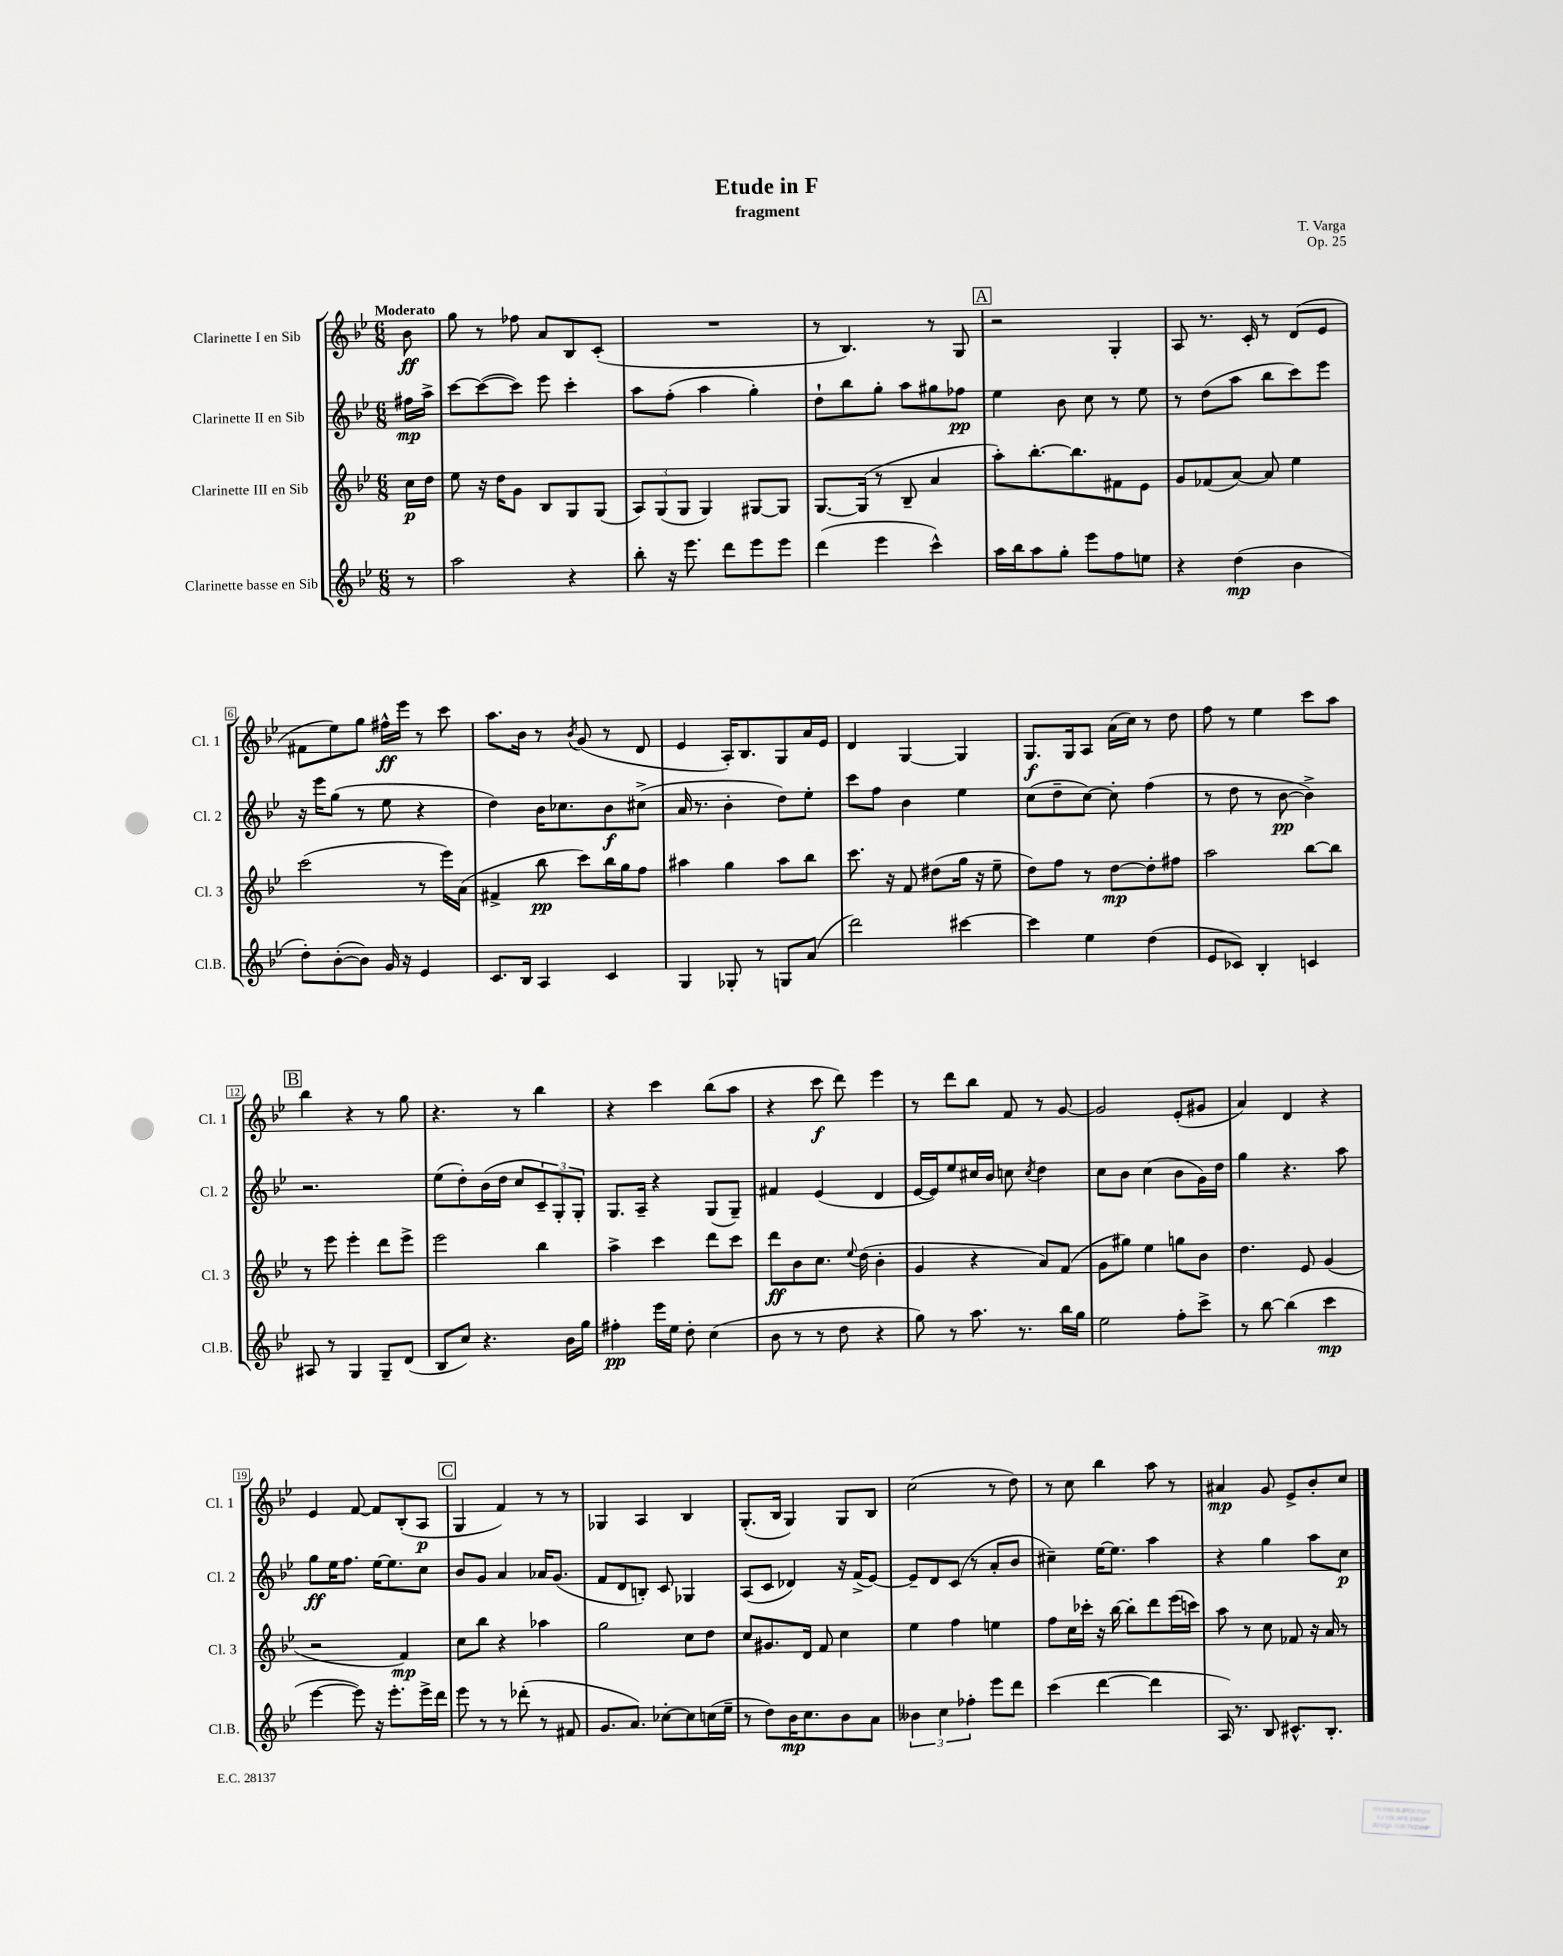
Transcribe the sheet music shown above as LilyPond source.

\header { title = "Etude in F" composer = "T. Varga" subtitle = "fragment" opus = "Op. 25" }
<<
\new StaffGroup <<
\new Staff = "s0" \with { instrumentName = "Clarinette I en Sib" shortInstrumentName = "Cl. 1" } {
    \clef treble \key bes \major \numericTimeSignature \time 6/8 \partial 8 \tempo "Moderato"
    bes'8\ff |
    g''8 r8 fes''8 a'8 bes8 c'8-.( |
    R2. |
    r8 bes4.) r8 g8 |
    \mark \markup { \box "A" } r2 g4-. |
    a8 r8. c'16-. r8 d'8( ees'8 |
    fis'8 ees''8) g''8 fis''16-^\ff ees'''16 r8 c'''8 |
    a''8. bes'16 r8 \acciaccatura { bes'8 } g'8( r8 d'8 |
    ees'4 a16-.) bes8. g8 a'16 ees'16 |
    d'4 g4~ g4 |
    g8.\f g16 a8 a'16( c''16) r8 d''8 |
    f''8 r8 ees''4 c'''8 a''8 |
    \mark \markup { \box "B" } bes''4 r4 r8 g''8 |
    r4. r8 bes''4 |
    r4 c'''4 bes''8( a''8 |
    r4 c'''8\f d'''8) ees'''4 |
    r8 d'''8 bes''8 f'8 r8 g'8~ |
    g'2 ees'8-.( gis'8 |
    a'4) d'4 r4 |
    ees'4 f'8~ f'8 bes8-.( a8\p |
    \mark \markup { \box "C" } g4 f'4) r8 r8 |
    ges4 a4 bes4 |
    g8.-.( bes16 g4) g8 bes8 |
    c''2( r8 d''8) |
    r8 c''8 bes''4 a''8 r8 |
    ais'4\mp g'8 ees'8-> bes'8-. c''8 \bar "|." |
}
\new Staff = "s1" \with { instrumentName = "Clarinette II en Sib" shortInstrumentName = "Cl. 2" } {
    \clef treble \key bes \major \numericTimeSignature \time 6/8 \partial 8
    fis''16\mp a''16-> |
    c'''8~ c'''8~( c'''8) ees'''8 c'''4-. |
    a''8 f''8-.( a''4 g''4-.) |
    d''8-! bes''8 g''8-. a''8 gis''8 fes''8\pp |
    \mark \markup { \box "A" } ees''4 bes'8 c''8 r8 ees''8 |
    r8 d''8( a''8 bes''8 c'''8) ees'''8 |
    r16 ees'''16 g''8( r8 ees''8 r4 |
    d''4) bes'16 ces''8. bes'8\f cis''8->( |
    a'16 r8. bes'4-. d''8) ees''8-. |
    c'''8 f''8 bes'4 ees''4 |
    c''8( d''8-- c''8~) c''8-. f''4( |
    r8 d''8 r8 bes'8~\pp bes'4->) |
    \mark \markup { \box "B" } r2. |
    ees''8( d''8-.) bes'16( d''16 c''8 \tuplet 3/2 { c'8--) g8-. g8-. } |
    g8. a16-- r4 g8( g8--) |
    fis'4 ees'4( d'4 |
    ees'16~ ees'16) ees''8 cis''16 bes'16 c''8 \acciaccatura { c''8 } d''4 |
    c''8 bes'8 c''4( bes'8 g'16) d''16 |
    g''4 r4. a''8 |
    g''8\ff ees''16 f''8. ees''16~ ees''8. c''8 |
    \mark \markup { \box "C" } bes'8 g'8 a'4 aes'16 g'8.( |
    f'8 d'8 b8-.) c'8 ges4 |
    a8( c'8 des'4) r16 f'16->( ees'8~) |
    ees'8-- d'8 c'8( r8 a'8-. bes'8 |
    cis''4--) ees''16~ ees''8. a''4 |
    r4 g''4 a''8 c''8\p \bar "|." |
}
\new Staff = "s2" \with { instrumentName = "Clarinette III en Sib" shortInstrumentName = "Cl. 3" } {
    \clef treble \key bes \major \numericTimeSignature \time 6/8 \partial 8
    c''16\p d''16 |
    ees''8 r16 d''16 g'8 bes8 g8 g8( |
    \tuplet 3/2 { a8) g8( g8 } g4) gis8~ gis8 |
    g8.~ g16( r8 bes8-- a'4 |
    \mark \markup { \box "A" } a''8-.) bes''8.~-. bes''8. fis'8 ees'8 |
    g'8 fes'8( a'8~) a'8 ees''4 |
    c'''2( r8 ees'''16) a'16( |
    fis'4-> bes''8\pp c'''8) bes''16 g''16 f''8 |
    ais''4 g''4 ais''8 bes''8 |
    c'''8. r16 f'8 dis''8( g''16 r16 ees''8-- |
    d''8) f''8 r8 d''8~\mp d''8-. fis''8 |
    a''2 bes''8~ bes''8 |
    \mark \markup { \box "B" } r8 ees'''8 ees'''4-. d'''8 ees'''8-> |
    ees'''2 bes''4 |
    a''4-> c'''4 d'''8 c'''8 |
    d'''8\ff bes'8 c''8. \appoggiatura { ees''8 } d''16( bes'4-. |
    g'4 r4 a'8) f'8( |
    g'8 gis''8) ees''4 g''8 bes'8 |
    d''4. ees'8 g'4( |
    r2 f'4\mp) |
    \mark \markup { \box "C" } c''8 bes''8 r4 aes''4 |
    g''2 c''8 d''8 |
    c''8 gis'8. d'16 f'8 c''4 |
    ees''4 f''4 e''4 |
    f''8 c''16 ces'''16-. r16 bes''16~ bes''8-. d'''8 ees'''16( c'''16) |
    a''8 r8 c''8 fes'8 r16 a'16 r8 \bar "|." |
}
\new Staff = "s3" \with { instrumentName = "Clarinette basse en Sib" shortInstrumentName = "Cl.B." } {
    \clef treble \key bes \major \numericTimeSignature \time 6/8 \partial 8
    r8 |
    a''2 r4 |
    bes''8-. r16 ees'''8. d'''8 ees'''8 ees'''8 |
    d'''4( ees'''4 c'''4-^) |
    \mark \markup { \box "A" } a''16 bes''16 a''8 g''8-. ees'''8 f''8 e''8 |
    r4 d''4\mp( bes'4 |
    d''8-.) bes'8~-.( bes'8) g'16 r16 ees'4 |
    c'8. bes16 a4 c'4 |
    g4 ges8-. r8 g8 a'8( |
    d'''2) cis'''4~ |
    cis'''4 ees''4 d''4( |
    ees'8 ces'8) bes4-. c'4 |
    \mark \markup { \box "B" } ais8 r8 g4 g8-- d'8( |
    bes8 c''8) r4. bes'16 g''16 |
    fis''4-.\pp ees'''16 ees''16 d''8-. c''4( |
    bes'8 r8 r8 d''8 r4 |
    g''8) r8 a''8. r8. bes''16 g''16 |
    ees''2 f''8-. c'''8-> |
    r8 bes''8~ bes''4( c'''4\mp |
    ees'''4~ ees'''8) r16 ees'''8.-. ees'''16-> d'''16 |
    \mark \markup { \box "C" } ees'''8 r8 r8 des'''8-.( r8 fis'8 |
    g'8. a'8.) ces''8~-. ces''8 c''16( ees''16-- |
    r8 d''8) bes'16\mp c''8. bes'8 a'8 |
    \tuplet 3/2 { beses'4 c''4 fes''4-. } ees'''8 d'''8 |
    c'''4( d'''4~ d'''4 |
    a16) r8. bes8 cis'8.-^ bes8.-. \bar "|." |
}
>>
>>
\layout { \context { \Score \override BarNumber.stencil = #(make-stencil-boxer 0.1 0.3 ly:text-interface::print) } }
